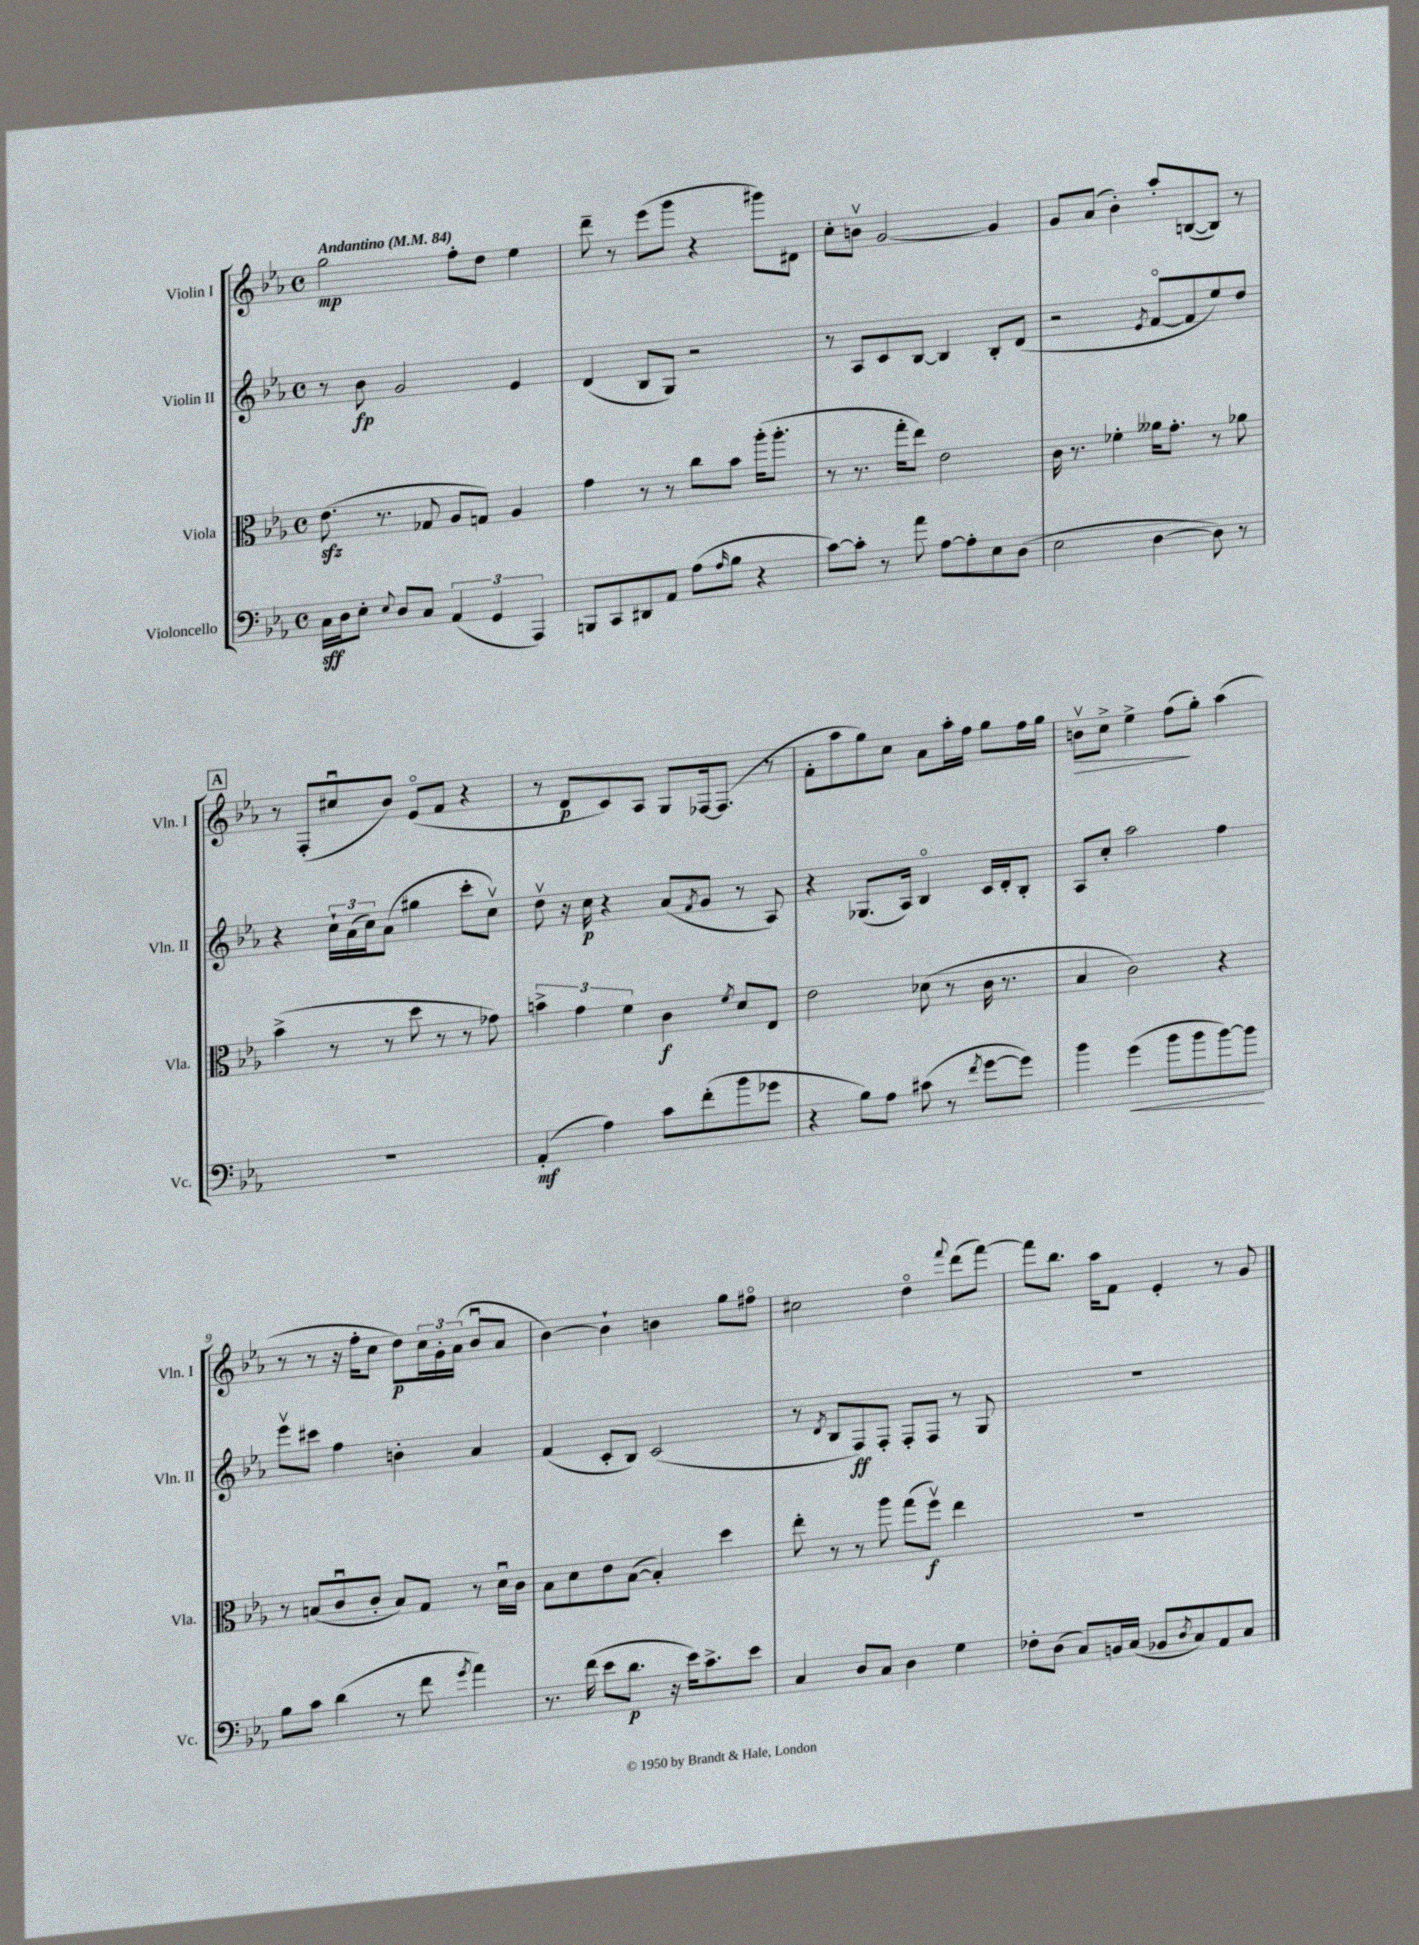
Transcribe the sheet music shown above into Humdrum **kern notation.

**kern	**dynam	**kern	**dynam	**kern	**dynam	**kern	**dynam
*part4	*part4	*part3	*part3	*part2	*part2	*part1	*part1
*staff4	*staff4	*staff3	*staff3	*staff2	*staff2	*staff1	*staff1
*I"Violoncello	*	*I"Viola	*	*I"Violin II	*	*I"Violin I	*
*I'Vc.	*	*I'Vla.	*	*I'Vln. II	*	*I'Vln. I	*
*clefF4	*	*clefC3	*	*clefG2	*	*clefG2	*
*k[b-e-a-]	*	*k[b-e-a-]	*	*k[b-e-a-]	*	*k[b-e-a-]	*
*M4/4	*	*M4/4	*	*M4/4	*	*M4/4	*
*met(c)	*	*met(c)	*	*met(c)	*	*met(c)	*
*MM84	*	*MM84	*	*MM84	*	*MM84	*
=1	=1	=1	=1	=1	=1	=1	=1
!	!	!	!	!	!	!LO:TX:a:B:t=Andantino	!
16C\LL	sff	(8.e-zz\	.	8r	.	2gg\	mp
16D\J	.	.	.	.	.	.	.
8E-'\J	.	.	.	8b-\	fp	.	.
.	.	8.r	.	.	.	.	.
8qqE-/	.	.	.	.	.	.	.
8D/L	.	.	.	2g/	.	.	.
8C/J	.	8G-X/	.	.	.	.	.
(6AA-/	.	8A-/L	.	.	.	8ff'\L	.
.	.	8Gn/J)	.	.	.	8dd\J	.
6GG/	.	.	.	.	.	.	.
.	.	4A-/	.	4e-/	.	4ee-\	.
6AAA-/)	.	.	.	.	.	.	.
=2	=2	=2	=2	=2	=2	=2	=2
8BBBn/L	.	4g\	.	(4d/	.	8ddd~\	.
8CC/	.	.	.	.	.	8r	.
8DD#X/	.	8r	.	8B-/L	.	(8eee-\L	.
8AA-/J	.	8r	.	8G/J)	.	8ggg\J	.
(8A-\L	.	8cc\L	.	2r	.	4r	.
16qqA-/	.	.	.	.	.	.	.
8B-\J	.	8b-\J	.	.	.	.	.
4r	.	(16aa-'\KL	.	.	.	8ggg#X\L)	.
.	.	8.aa-'\J	.	.	.	.	.
.	.	.	.	.	.	8d#X\J	.
=3	=3	=3	=3	=3	=3	=3	=3
[8c\L)	.	8r	.	8r	.	8cc'\L	.
8c'\J]	.	8.r	.	8A-/L	.	8bnv\J	.
8r	.	.	.	8c/	.	[2g/	.
.	.	16gg'\KL	.	.	.	.	.
8a-\	.	8ee-\J)	.	[8B-/J	.	.	.
[8A-\L	.	2e-\	.	4B-/]	.	.	.
8A-'\]	.	.	.	.	.	.	.
8E-\	.	.	.	8B-'/L	.	4g/]	.
(8D\J	.	.	.	(8d/J	.	.	.
=4	=4	=4	=4	=4	=4	=4	=4
2E-\	.	16c\	.	2r	.	8g/L	.
.	.	8.r	.	.	.	.	.
.	.	.	.	.	.	(8a-/J	.
.	.	4f-X'\	.	.	.	4b-'\)	.
.	.	.	.	8qe-/	.	.	.
[4D\	.	16a--X\KL	.	[8f/L	.	8aa-'/L	.
.	.	8.g'\J	.	.	.	.	.
.	.	.	.	8f/]	.	([8Bn/	.
8D\])	.	8r	.	8ee-/)	.	8B/J])	.
8r	.	8a-X\	.	8dd/J	.	8r	.
!!LO:LB:g=z
!!LO:REH:place=s1:t=A
=5	=5	=5	=5	=5	=5	=5	=5
1r	.	(4b-^\	.	4r	.	8r	.
.	.	.	.	.	.	(8F'/L	.
.	.	8r	.	24cc`\LL	.	8cc#Xu/	.
.	.	.	.	(24a-\	.	.	.
.	.	.	.	24cc\J)	.	.	.
.	.	8r	.	(8a-\J	.	8b-/J)	.
.	.	8dd\	.	4gg#X\	.	(8e-/L	.
.	.	8r	.	.	.	8f/J	.
.	.	8r	.	8ccc'\L	.	4r	.
.	.	8g-X\)	.	8ccv\J)	.	.	.
=6	=6	=6	=6	=6	=6	=6	=6
(4AA-'/	mf	6bn^\	.	8ddv\	.	8r	.
.	.	.	.	16r	.	8d/L	p
.	.	6g\	.	.	.	.	.
.	.	.	.	16cc\	p	.	.
4A-\)	.	.	.	4r	.	8c/)	.
.	.	6f\	.	.	.	.	.
.	.	.	.	.	.	8A-/J	.
8c\L	.	4c\	f	(8a-/L	.	8G/L	.
.	.	.	.	8qf/	.	.	.
(8f'\	.	.	.	8g/J	.	[16F-X/k	.
.	.	.	.	.	.	(8.F-/J]	.
.	.	8qf/	.	.	.	.	.
8b-\	.	8d/L	.	8r	.	.	.
8g-X\J	.	8E-/J	.	8A-/)	.	8r	.
=7	=7	=7	=7	=7	=7	=7	=7
4r	.	2e-\	.	4r	.	8f'\L	.
.	.	.	.	.	.	8aa-\	.
8B-\L)	.	.	.	(8.G-X/L	.	8gg\)	.
8A-\J	.	.	.	.	.	8cc\J	.
.	.	.	.	16A-/Jk)	.	.	.
(8c#X\	.	(8d-X\	.	4B-/	.	8a-\L	.
8r	.	8r	.	.	.	16aa-'\L	.
.	.	.	.	.	.	16ff\JJ	.
8qf/	.	.	.	.	.	.	.
[8g\L	.	16c\	.	16c/LL	.	8gg\L	.
.	.	8.r	.	16d'/J	.	.	.
8g\J])	.	.	.	8B-'/J	.	16ff\L	.
.	.	.	.	.	.	16gg\JJ	.
=8	=8	=8	=8	=8	=8	=8	=8
!	!	!	!	!	!	!	!LO:HP:b
4b-\	.	4B-/	.	8A-/L	.	8bnv\L	>
.	.	.	.	8cc'/J	.	8cc^\J	.
!	!LO:HP:b	!	!	!	!	!	!
(4g\	<	2c\)	.	2aa-\	.	4ee-^\	.
8b-\L	.	.	.	.	.	(8ff\L	.
8b-\	.	.	.	.	.	8gg'\J)	]
[8b-\)	.	4r	.	4ff\	.	(4aa-\	.
8b-\J]	.	.	.	.	.	.	.
.	[	.	.	.	.	.	.
!!LO:LB:g=z
=9	=9	=9	=9	=9	=9	=9	=9
8B-\L	.	8r	.	8eee-v\L	.	8r	.
8c\J	.	(8Bn/L	.	8ccc#X\J	.	8r	.
(4d\	.	8cu/	.	4ff\	.	16r	.
.	.	.	.	.	.	16ff'\KL	.
.	.	8c'/J	.	.	.	8cc\J	.
8r	.	8B/L)	.	4bn'\	.	8dd\L)	p
8f\	.	8G/J	.	.	.	24cc\L	.
.	.	.	.	.	.	24g'\	.
.	.	.	.	.	.	(24a-\JJ	.
8qg/	.	.	.	.	.	.	.
4a-\)	.	8r	.	4a-/	.	8b-u/L	.
.	.	16du\LL	.	.	.	8a-/J	.
.	.	16c\JJ	.	.	.	.	.
=10	=10	=10	=10	=10	=10	=10	=10
8.r	.	8B-\L	.	(4f/	.	[4b-\)	.
.	.	8d\	.	.	.	.	.
(16f\	.	.	.	.	.	.	.
8e-\L	.	8e-\	.	8c'/L	.	4b-`\]	.
8.d\J	p	([8B-\J	.	8B-/J)	.	.	.
.	.	4B-'/])	.	(2c/	.	4bn\	.
16r	.	.	.	.	.	.	.
16e-\KL)	.	.	.	.	.	.	.
8.c^\	.	.	.	.	.	.	.
.	.	4dd\	.	.	.	8gg\L	.
8e-\J	.	.	.	.	.	8ff#X\J	.
=11	=11	=11	=11	=11	=11	=11	=11
4C/	.	8ee-'\	.	8r	.	2cc#X\	.
.	.	.	.	8qd/	.	.	.
.	.	8r	.	8B-/L	.	.	.
8D/L	.	8r	.	8F/)	ff	.	.
8C/J	.	8aa-\	.	8F'/J	.	.	.
4D\	.	(8gg\L	.	8F'/L	.	4dd\	.
.	.	8ffv\J)	f	8F/J	.	.	.
.	.	.	.	.	.	8qqfff/	.
4G\	.	4ee-\	.	8r	.	(8ddd\L	.
.	.	.	.	8G/	.	[8fff\J)	.
=12	=12	=12	=12	=12	=12	=12	=12
8F-X'\L	.	1r	.	1r	.	8fff\L]	.
(8D\J	.	.	.	.	.	8.bb-\J	.
8C/L)	.	.	.	.	.	.	.
.	.	.	.	.	.	16aa-\KL	.
16BBn/L	.	.	.	.	.	8f\J	.
(16C/JJ	.	.	.	.	.	.	.
8BB-X/L	.	.	.	.	.	4e-'/	.
8qD/	.	.	.	.	.	.	.
8C/)	.	.	.	.	.	.	.
8AA-/	.	.	.	.	.	8r	.
8C/J	.	.	.	.	.	8g/	.
==	==	==	==	==	==	==	==
*-	*-	*-	*-	*-	*-	*-	*-
